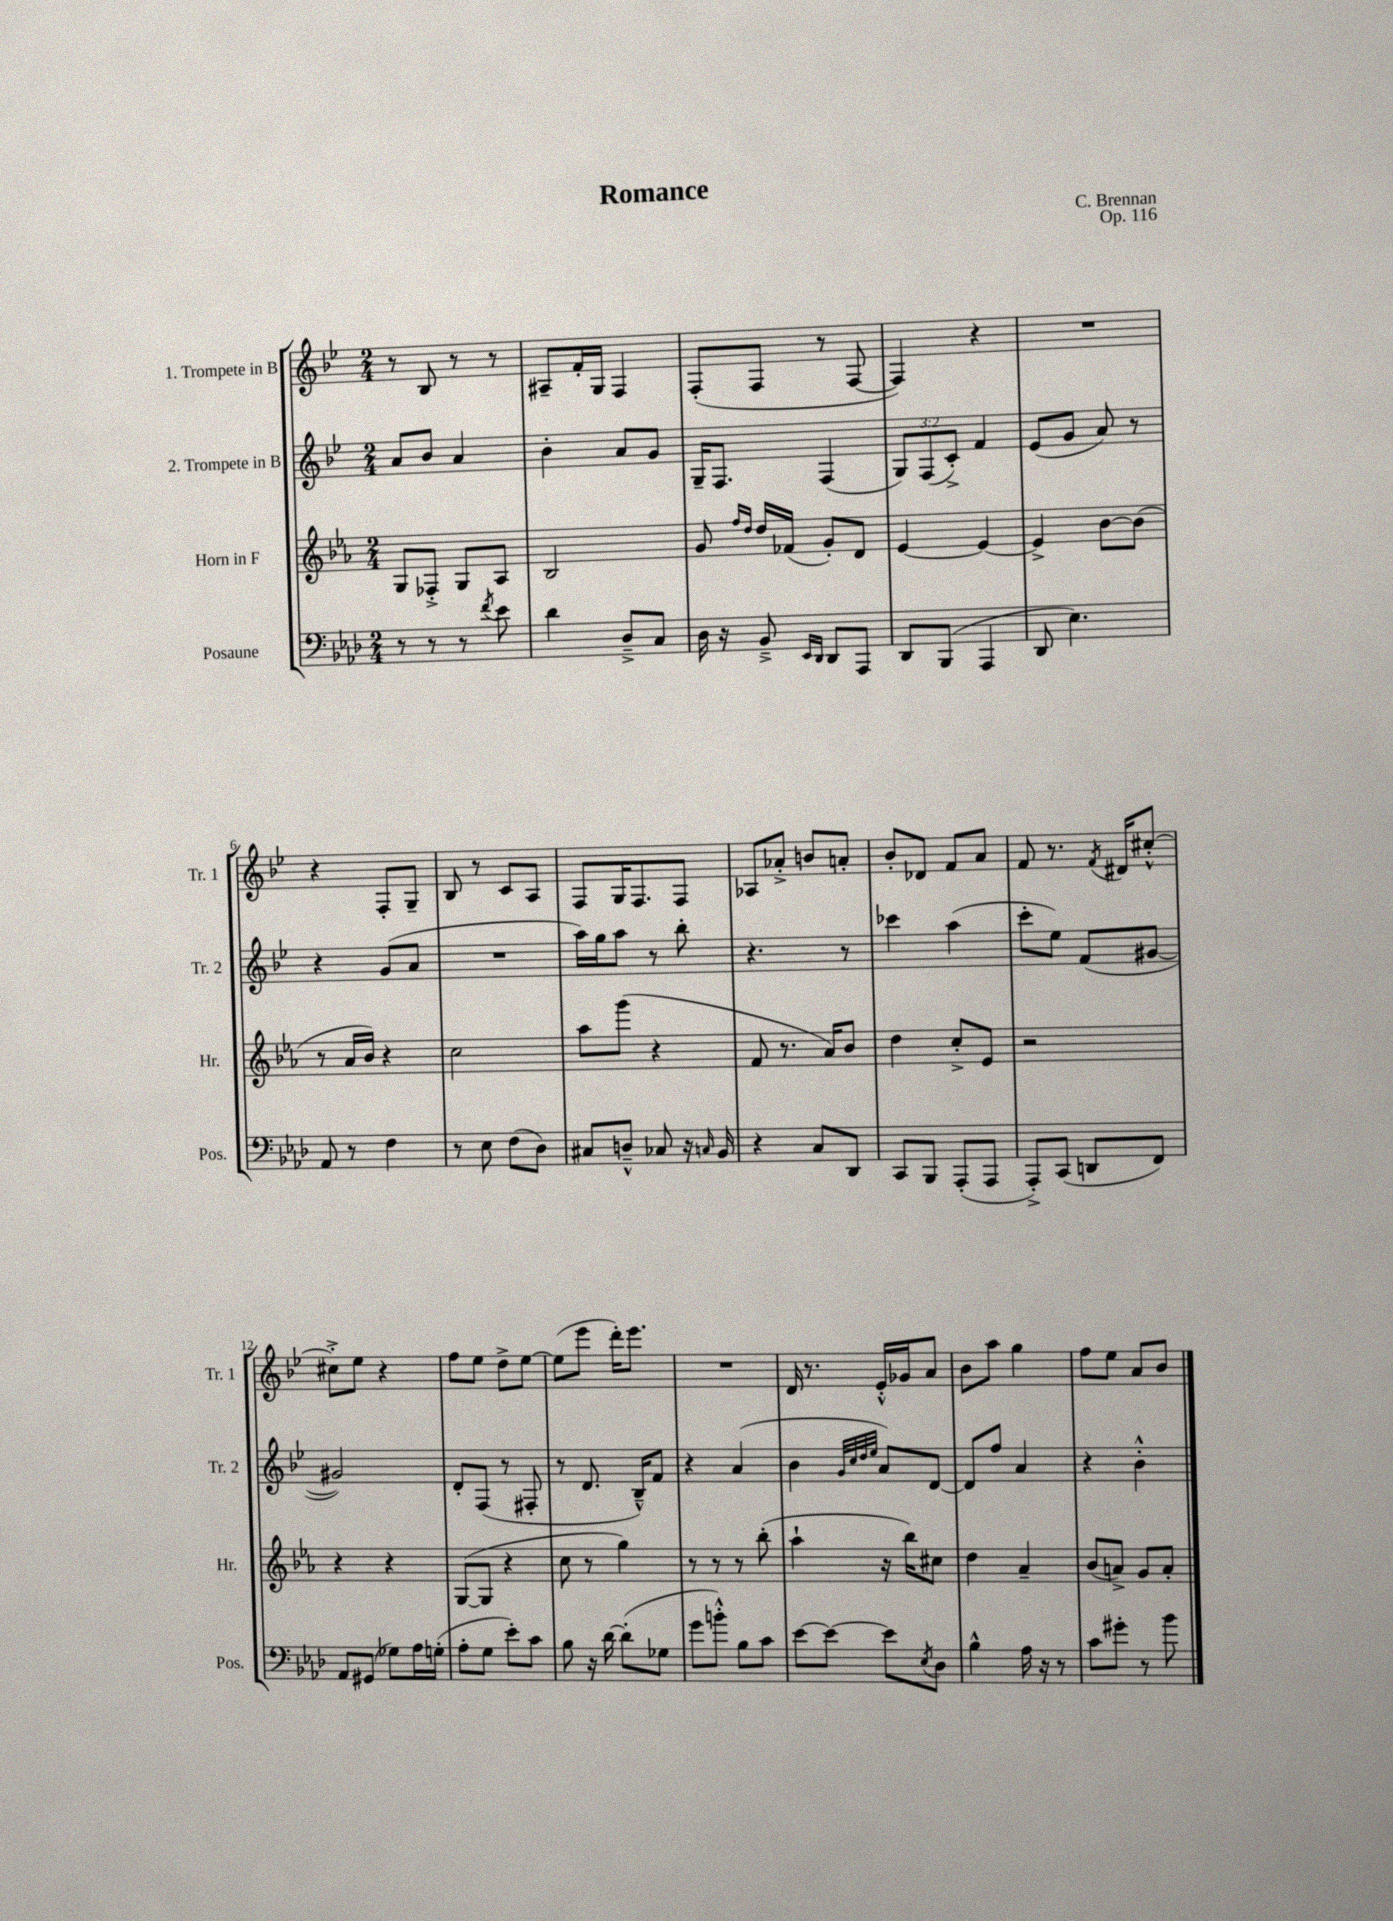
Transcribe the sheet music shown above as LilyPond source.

\header { title = "Romance" composer = "C. Brennan" opus = "Op. 116" }
<<
\new StaffGroup <<
\new Staff = "s0" \with { instrumentName = "1. Trompete in B" shortInstrumentName = "Tr. 1" } {
    \clef treble \key bes \major \numericTimeSignature \time 2/4
    r8 bes8 r8 r8 |
    ais8-- f'16-. g16 f4 |
    f8-.( f8 r8 f8~ |
    f4) r4 |
    R2 |
    r4 f8-. g8-- |
    bes8 r8 c'8 a8 |
    f8 g16 f8. f8 |
    aes8 aes'8-.-> b'8 a'8-. |
    bes'8-. des'8 f'8 a'8 |
    f'8 r8. \acciaccatura { f'8 } dis'16 cis''8~-.-^ |
    cis''8-.-> ees''8 r4 |
    f''8 ees''8 d''8-> ees''8~ |
    ees''8( ees'''8 d'''16-.) ees'''8. |
    R2 |
    d'16 r8. ees'16-.-^ ges'16 a'8 |
    bes'8 a''8 g''4 |
    f''8 ees''8 a'8 bes'8 \bar "|." |
}
\new Staff = "s1" \with { instrumentName = "2. Trompete in B" shortInstrumentName = "Tr. 2" } {
    \clef treble \key bes \major \numericTimeSignature \time 2/4 \override Staff.TupletNumber.text = #tuplet-number::calc-fraction-text
    a'8 bes'8 a'4 |
    bes'4-. a'8 g'8 |
    g16-- f8. f4( |
    \tuplet 3/2 { g8) f8( c'8-.->) } f'4 |
    ees'8( g'8 a'8) r8 |
    r4 g'8( a'8 |
    R2 |
    a''16) g''16 a''8 r8 bes''8-. |
    r4. r8 |
    ces'''4 a''4( |
    c'''8-. ees''8) f'8( gis'8~ |
    gis'2) |
    d'8-. f8( r8 fis8-. |
    r8 d'8. bes16---^) f'8 |
    r4 a'4( |
    bes'4 \grace { g'32 c''32 d''32 ees''32 } a'8) d'8~ |
    d'8 f''8 a'4 |
    r4 bes'4-.-^ \bar "|." |
}
\new Staff = "s2" \with { instrumentName = "Horn in F" shortInstrumentName = "Hr." } {
    \clef treble \key ees \major \numericTimeSignature \time 2/4
    g8 fes8-.-> g8 aes8 |
    bes2 |
    g'8 \grace { f''16 d''16 } d''16 fes'16( g'8-.) d'8 |
    ees'4~ ees'4~ |
    ees'4-> bes'8~ bes'8( |
    r8 aes'16 bes'16) r4 |
    c''2 |
    aes''8 g'''8( r4 |
    f'8 r8. aes'16) bes'8 |
    d''4 c''8-.-> ees'8 |
    r2 |
    r4 r4 |
    g8~( g8 r4 |
    c''8 r8 g''4) |
    r8 r8 r8 bes''8-.( |
    aes''4-! r16 bes''16) cis''8 |
    d''4 aes'4-- |
    bes'8( a'8->) g'8 a'8-. \bar "|." |
}
\new Staff = "s3" \with { instrumentName = "Posaune" shortInstrumentName = "Pos." } {
    \clef bass \key aes \major \numericTimeSignature \time 2/4
    r8 r8 r8 \acciaccatura { f'8 } ees'8 |
    des'4 des8---> c8 |
    des16 r16 bes,8---> \grace { ees,16 des,16 } des,8 aes,,8 |
    des,8 bes,,8( aes,,4 |
    des,8 ees4.) |
    aes,8 r8 f4 |
    r8 ees8 f8( des8) |
    cis8 d8---^ ces8 r16 \grace { c16 } bes,16 |
    r4 c8 des,8 |
    c,8 bes,,8 aes,,8-.( aes,,8 |
    aes,,8-.->) c,8( d,8 f,8) |
    aes,8 gis,8( ges8) aes16 g16-.( |
    aes8-. g8 ees'8-.) c'8 |
    bes8 r16 des'16~ des'8-.( ges8 |
    g'8 b'8-.-^) bes8 c'8 |
    ees'8~ ees'8~ ees'8 \acciaccatura { ees8 } des8 |
    bes4-^ aes16 r16 r8 |
    c'8 gis'8-. r8 bes'8 \bar "|." |
}
>>
>>
